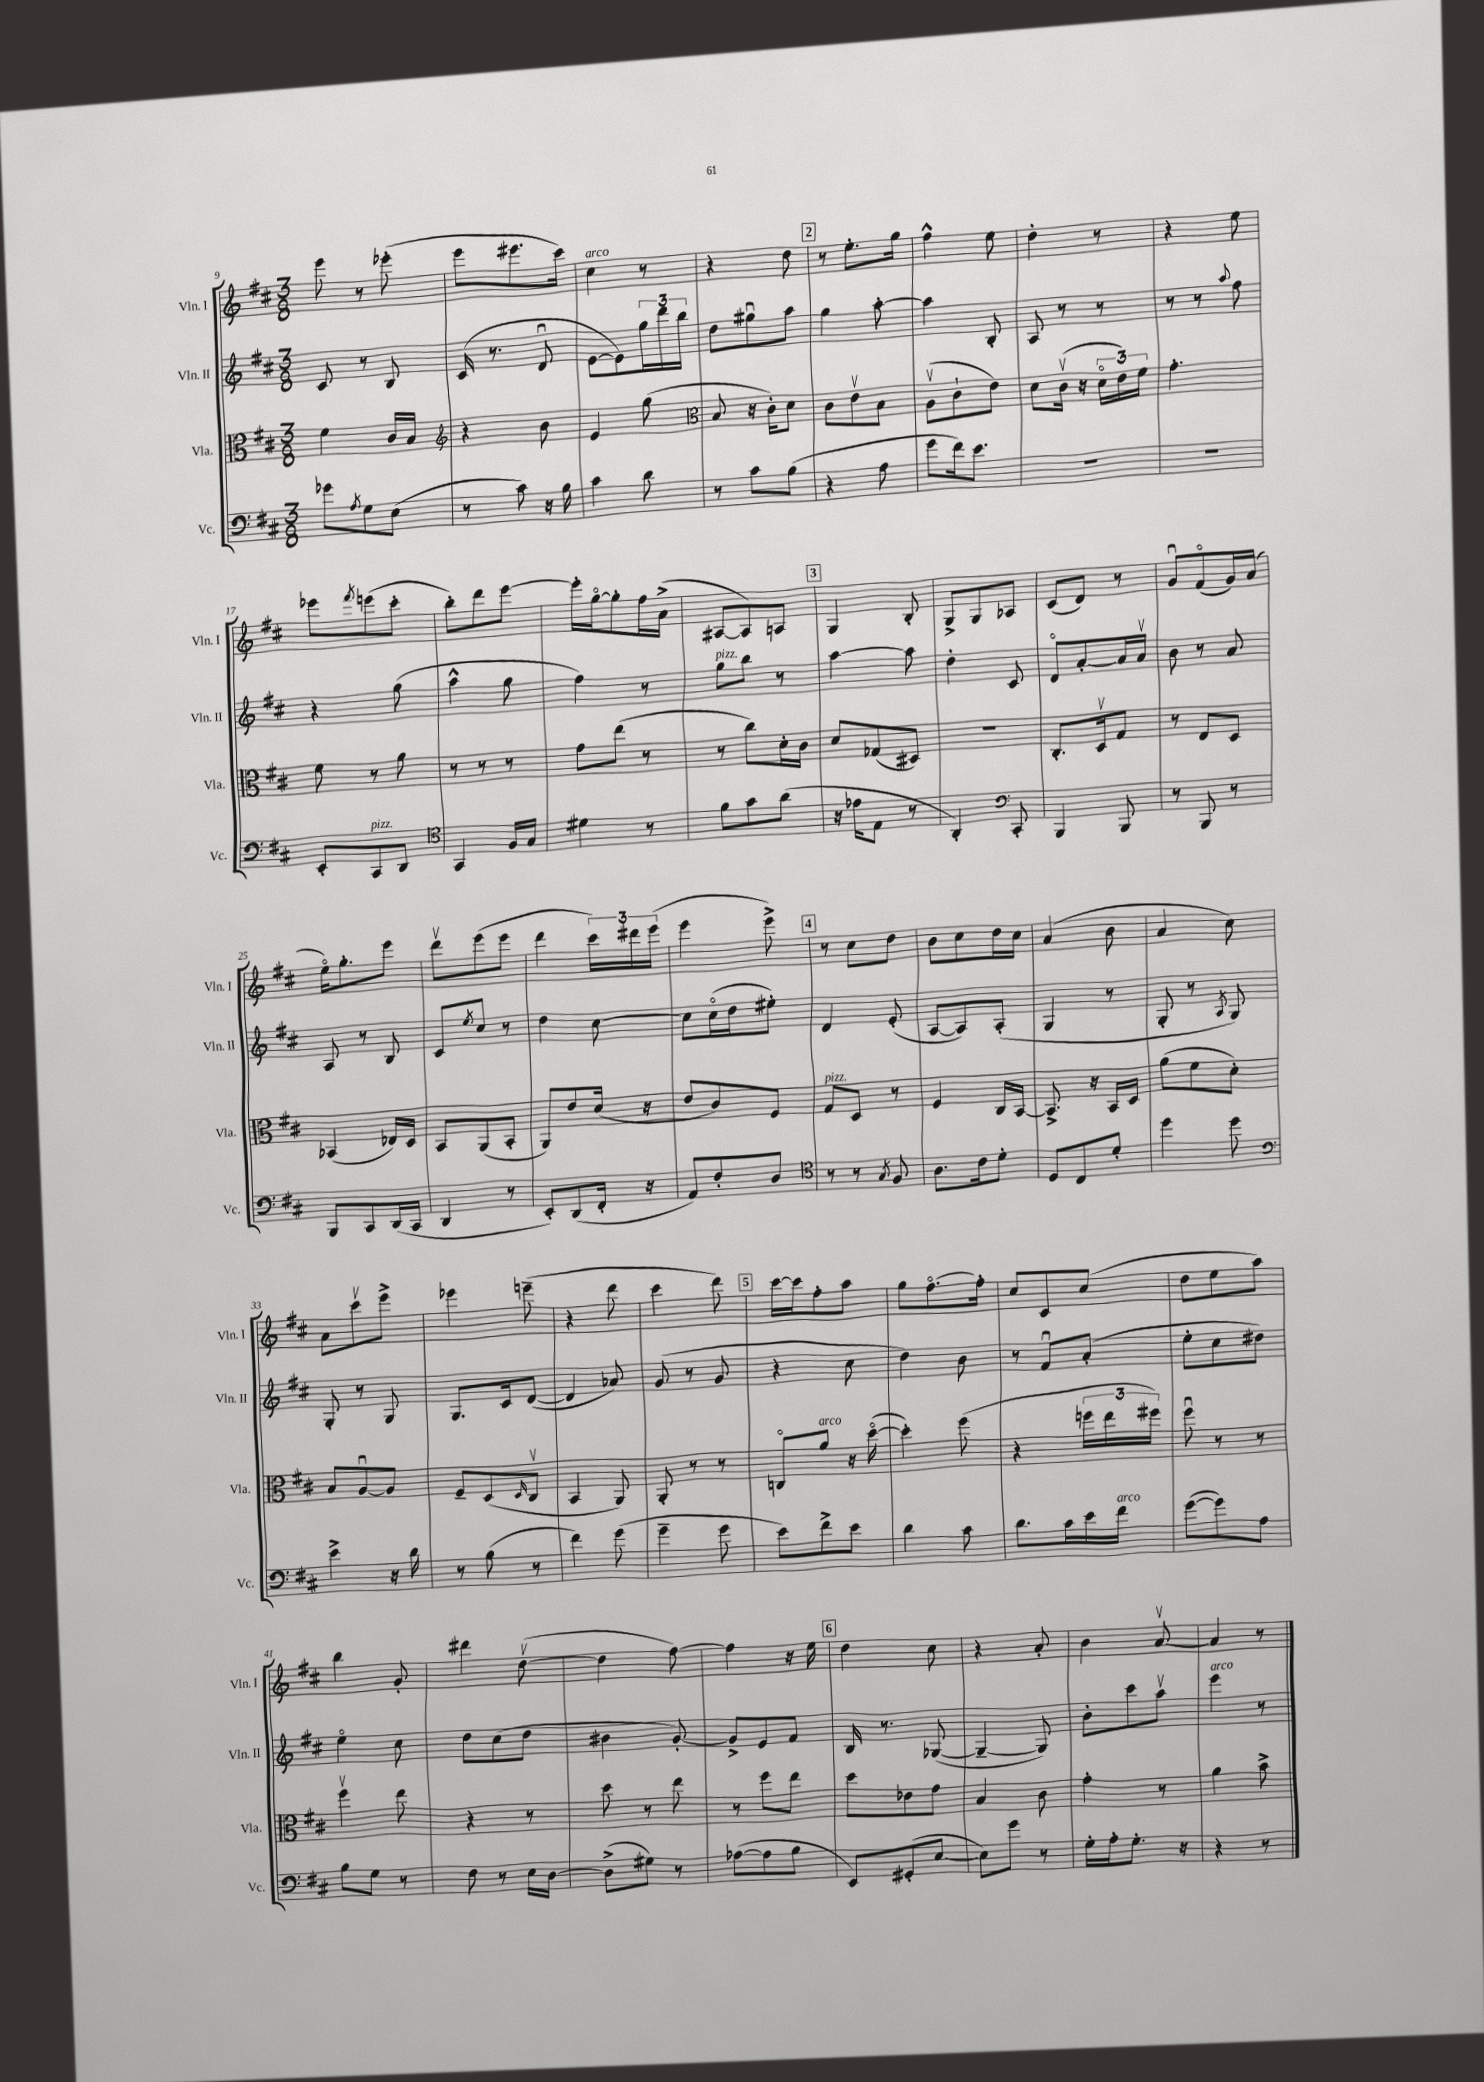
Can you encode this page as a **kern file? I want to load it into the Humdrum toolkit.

**kern	**kern	**kern	**kern
*staff4	*staff3	*staff2	*staff1
*clefF4	*clefC3	*clefG2	*clefG2
*k[f#c#]	*k[f#c#]	*k[f#c#]	*k[f#c#]
*M3/8	*M3/8	*M3/8	*M3/8
8g-	4f#	8c#	8eee
8qA	.	.	.
8G	.	8r	8r
(8E	16c#	8B	(8eee-'
.	16B	.	.
=	=	=	=
*	*clefG2	*	*
8r	4r	(16c#	8eee
.	.	8.r	.
8c#)	.	.	8.eee#
16r	8b	8du	.
16B	.	.	16ccc#)
=	=	=	=
4c#	4e	[8e	4cc#
.	.	8e])	.
8d	(8gg	24gg	8r
.	.	24ddd	.
.	.	24bb	.
=	=	=	=
*	*clefC3	*	*
8r	8B	8dd	4r
8c#	16r	8gg#u	.
.	16c#')	.	.
(8B	8d	8aa	8dd
=	=	=	=
4r	8c#	4gg	8r
.	8ev	.	8.ee'
8A	8B	[8aa'	.
.	.	.	16gg
=	=	=	=
8g	(8Av	4aa]	4ff#^^
16f#)	8c#`	.	.
8.e	.	.	.
.	8e)	8B'	8ee
=	=	=	=
4.r	8d	8A	4dd'
.	(16c#v	8r	.
.	16r	.	.
.	24do	8r	8r
.	24e)	.	.
.	24f#	.	.
=	=	=	=
4.r	4.g'	8r	4r
.	.	8r	.
.	.	8qqaa	.
.	.	8ff#	8ee
=	=	=	=
8EE'	8f#	4r	8eee-
.	.	.	8qfff#
8CC#	8r	.	(8eee
8DD	8a	(8gg	8ccc#'
=	=	=	=
*clefC4	*	*	*
4GG	8r	4aa^^	8bb')
.	8r	.	8ddd
16F#	8r	8gg	[8eee
16G	.	.	.
=	=	=	=
4d#	8g	4ff#)	16eee']
.	.	.	[16ggo
.	(8ee	.	8gg']
8r	8r	8r	16ff#
.	.	.	(16a^
=	=	=	=
8f#	8r	8gg	[8A#
8g	8cc#)	8bb	8A#])
(8a	16d'	8r	8A
.	16c#	.	.
=	=	=	=
16r	8d	[4aa	4G
16e-	.	.	.
8E	(8G-	.	.
8r	8D#)	8aa]	8B'
=	=	=	=
4AA')	4.r	4dd'	8G^
.	.	.	8G
*clefF4	*	*	*
8CC#'	.	8c#	8A-
=	=	=	=
4BBB	8.C#'	8do	(8c#
.	.	[8a'	8d)
.	16Dv	.	.
8BBB	8G	16a]	8r
.	.	16av	.
=	=	=	=
8r	8r	8b	8gu
8BBB	8E	8r	(8f#o
8r	8D	8a	16g)
.	.	.	(16a
=	=	=	=
8BBB	(4BB-	8A	16eeo)
.	.	.	8.gg'
8CC#	.	8r	.
(16DD	16E-)	8B	8eee
16CC#	16D	.	.
=	=	=	=
4DD	8BB	8c#	8dddv
.	.	8qee	.
.	(8AA	8cc#	(8eee
8r	8BB'	8r	8eee
=	=	=	=
8EE')	8AA)	4dd	4ddd
(8DD	8e	.	.
16FF#'	(16d	[8cc#	24ccc#)
.	.	.	24ddd#
16r	16r	.	.
.	.	.	(24eee
=	=	=	=
8AA)	8e	8cc#]	4eee
8F#'	8c#)	(16cc#o	.
.	.	16dd	.
8D	8F#	8ee#')	8eee^)
=	=	=	=
*clefC4	*	*	*
8r	8G	4d	8r
8r	8D	.	8cc#
8qG	.	.	.
8F#	8r	(8e'	8dd
=	=	=	=
8.A	4F#	[8A	8b
.	.	8A])	8cc#
16c#	.	.	.
8d'	16C#	(8A'	16dd
.	[16BB	.	16cc#
=	=	=	=
8D	8.BB^]	4G	(4a
8C#	.	.	.
.	16r	.	.
8d'	16BB	8r	8b
.	16D	.	.
=	=	=	=
4dd	(8a	8G'	4a
.	8f#	8r	.
.	.	8qA	.
8dd	8d')	8G)	8cc#)
=	=	=	=
*clefF4	*	*	*
4e^	8B	8G'	8a
.	[8Au	8r	8ccc#v
16r	8A]	8G	8eee^
16d	.	.	.
=	=	=	=
8r	8F#~	8.G	4eee-
(8B	(8D	.	.
.	.	16c#	.
.	16qqD	.	.
8r	8C#v	([8d	(8eee~
=	=	=	=
4f#)	4BB	4d]	4r
(8g	8AA)	8a-)	8ddd
=	=	=	=
4g~	8AA'	(8g	4ccc#
.	8r	8r	.
8g	8r	8g	8ddd)
=	=	=	=
8e)	8Co	4r	[16ccc#
.	.	.	16ccc#]
8f#^	8a	.	8ff#'
8e	16r	8cc#	8aa
.	([16ddo	.	.
=	=	=	=
4d	4dd'])	4dd)	8gg
.	.	.	[8.ff#o
8c#	(8ff#	8b	.
.	.	.	16ff#']
=	=	=	=
8.d	4r	8r	8cc#
.	.	8f#u	8c#
16c#	.	.	.
16e	24ff	(8a'	(8cc#
.	24ee	.	.
16f#	.	.	.
.	24ff#)	.	.
=	=	=	=
([8g	8ff#u	8ee'	8dd
8g])	8r	8cc#	8ee
8A	8r	8dd#)	8aa)
=	=	=	=
8B	4ff#v	4eeo	4bb
8G	.	.	.
8r	8ee	8cc#	8g'
=	=	=	=
8F#	4r	8dd	4ddd#
8r	.	(8cc#	.
16E	8r	8dd	([8ddv
[16D	.	.	.
=	=	=	=
(8D^]	8dd	4b#	4dd]
8G#)	8r	.	.
8r	8ee	[8g')	[8ff#)
=	=	=	=
([8A-	8r	8g^]	4ff#]
8A-]	8ff#	8e	.
8B	8ee	8f#	16r
.	.	.	16ee
=	=	=	=
8EE)	8dd	16B	4dd
.	.	8.r	.
(8GG#'	8e-	.	.
[8E	8g	([8G-	8cc#
=	=	=	=
8E])	4B	4G-~_	4r
8g	.	.	.
8r	8c#	8G-])	8a'
=	=	=	=
16G'	4g'	8b'	4b
16A'	.	.	.
8.G'	.	8ccc#	.
.	8r	8aav	[8av
16r	.	.	.
=	=	=	=
4r	4a	4eee	4a]
8r	8b^	8r	8r
==	==	==	==
*-	*-	*-	*-
